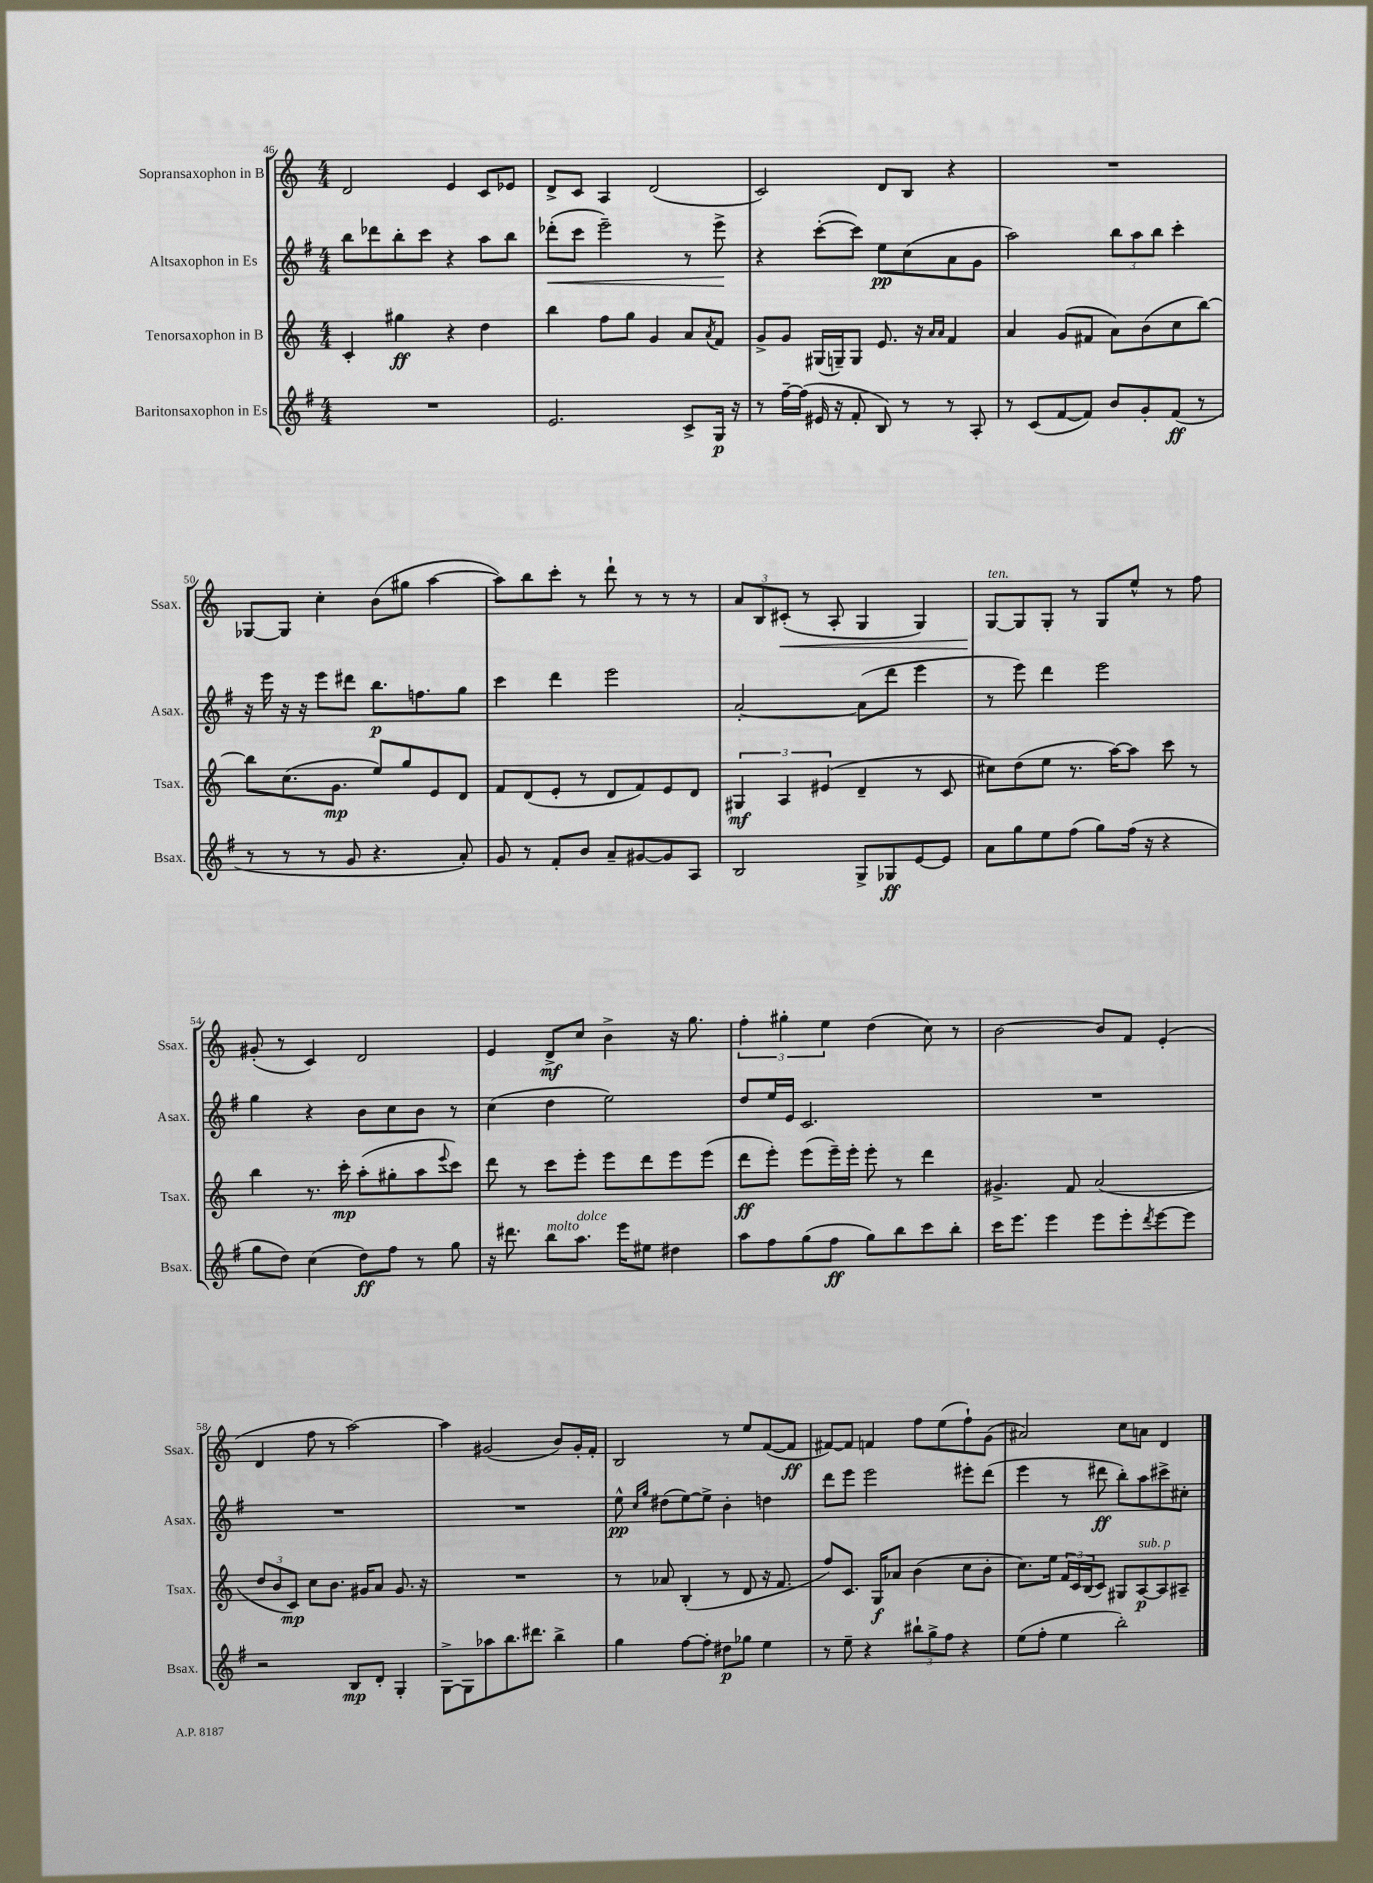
<<
\new StaffGroup <<
\new Staff = "s0" \with { instrumentName = "Sopransaxophon in B" shortInstrumentName = "Ssax." } {
    \clef treble \key c \major \numericTimeSignature \time 4/4
    d'2 e'4 c'8 ees'8 |
    d'8-> c'8 a4 d'2( |
    c'2) d'8 b8 r4 |
    R1 |
    ges8~ ges8 c''4-. b'8( gis''8 a''4~ |
    a''8) b''8 c'''8-. r8 d'''8-! r8 r8 r8 |
    \tuplet 3/2 { a'8 b8 cis'8-.\<( } r8 a8-. g4 g4) |
    g8~\!^\markup { \italic "ten." } g8 g8-. r8 g8 e''8-^ r8 f''8 |
    gis'8-.( r8 c'4) d'2 |
    e'4 d'8->\mf c''8 b'4-> r16 g''8. |
    \tuplet 3/2 { f''4-. gis''4-. e''4 } d''4( c''8) r8 |
    b'2~ b'8 f'8 e'4-.( |
    d'4 f''8 r8 a''2~) |
    a''4 gis'2( b'8) gis'16-. f'16-. |
    b2 r8 e''8 f'8~( f'8\ff |
    fis'8~) fis'8 f'4 f''8 e''8( f''8-!) g'8( |
    ais'2) c''8 a'8 d'4 \bar "|." |
}
\new Staff = "s1" \with { instrumentName = "Altsaxophon in Es" shortInstrumentName = "Asax." } {
    \clef treble \key g \major \numericTimeSignature \time 4/4
    b''8 des'''8 b''8-. c'''8 r4 a''8 b''8 |
    des'''8-.\<( c'''8 e'''2--) r8 e'''8->\! |
    r4 c'''8~-.( c'''8) e''8\pp c''8( a'8 g'8 |
    a''2) \tuplet 3/2 { b''8 a''8 b''8 } c'''4-. |
    r16 e'''16 r16 r16 e'''8 dis'''8 b''8.\p f''8. g''8 |
    c'''4 d'''4 e'''2 |
    a'2~-. a'8( d'''8 e'''4 |
    r8 e'''8) d'''4 e'''2 |
    g''4 r4 b'8 c''8 b'8 r8 |
    c''4( d''4 e''2) |
    d''8 e''16 e'16 c'2. |
    R1 |
    R1 |
    R1 |
    e''8-^\pp \grace { c''16 g''16 } dis''8( e''8~) e''8-> b'4-. d''4 |
    d'''8 e'''8 e'''2 eis'''8-. d'''8( |
    e'''4 r8 dis'''8\ff b''8-.) a''8 cis'''8-> cis''8-. \bar "|." |
}
\new Staff = "s2" \with { instrumentName = "Tenorsaxophon in B" shortInstrumentName = "Tsax." } {
    \clef treble \key c \major \numericTimeSignature \time 4/4
    c'4-. gis''4\ff r4 d''4 |
    b''4 f''8 g''8 g'4 a'8 \acciaccatura { a'8 } f'8 |
    g'8-> g'8 gis16( g16--) g8 e'8. r16 \grace { a'16 a'16 } f'4 |
    a'4 g'8( fis'8 a'8) b'8( c''8 b''8~) |
    b''8 c''8.( g'8.\mp e''8) g''8 e'8 d'8 |
    f'8 d'8( e'8-. r8 d'8 f'8) e'8 d'8 |
    \tuplet 3/2 { gis4\mf a4 eis'4( } d'4-- r8 c'8 |
    cis''8) d''8( e''8 r8. a''16~) a''8 c'''8 r8 |
    b''4 r8. c'''16-.\mp a''8-.( gis''8-. a''8 \appoggiatura { e'''8 } c'''8) |
    d'''8 r8 c'''8 e'''8-. e'''8 d'''8 e'''8 e'''8( |
    d'''8\ff e'''8-.) e'''8( e'''16--) e'''16-. e'''8-. r8 d'''4 |
    gis'4.-> f'8 a'2( |
    \tuplet 3/2 { d''8 b'8 c'8\mp) } c''8 b'8. gis'16 a'8 gis'8. r16 |
    R1 |
    r8 aes'8 b4-.( r8 d'8 r16 f'8. |
    f''8) c'8. g16\f aes'8 b'4( c''8 b'8-. |
    c''8.) e''16 \tuplet 3/2 { f'16 c'16 b16( } c'8) gis8 a8~\p^\markup { \italic "sub. p" } a8 ais8-- \bar "|." |
}
\new Staff = "s3" \with { instrumentName = "Baritonsaxophon in Es" shortInstrumentName = "Bsax." } {
    \clef treble \key g \major \numericTimeSignature \time 4/4
    R1 |
    e'2. c'8-> g16\p r16 |
    r8 fis''16~-- fis''16( eis'16 r16 fis'8-. b8) r8 r8 a8-. |
    r8 c'8( fis'8~ fis'8) b'8 g'8-. fis'8\ff( r8 |
    r8 r8 r8 g'8 r4. a'8-.) |
    g'8 r8 fis'8-. b'8 a'8-- gis'8~ gis'8 a8 |
    b2 g8-> ges8\ff e'8~ e'8 |
    a'8 g''8 e''8 fis''8( g''8) fis''16( r16 r4 |
    g''8 d''8) c''4( d''8\ff) fis''8 r8 g''8 |
    r16 dis'''8. b''8^\markup { \italic "molto" } a''8.^\markup { \italic "dolce" } e'''16 eis''8 dis''4 |
    a''8 fis''8 g''8( fis''8\ff g''8) b''8 c'''8 b''8-. |
    c'''16 e'''8. e'''4 e'''8 e'''8-. \acciaccatura { d'''8 } e'''8~ e'''8 |
    r2 b8\mp d'8-. g4-. |
    g8~-> g8 aes''8 b''8. dis'''8. b''4-> |
    g''4 fis''8~ fis''8-. dis''8\p ges''8 e''4 |
    r8 e''8-- r4 \tuplet 3/2 { bis''8-! g''8-> fis''8 } r4 |
    e''8( fis''8-. e''4 b''2-.) \bar "|." |
}
>>
>>
\layout { \context { \Score currentBarNumber = #46 } }
